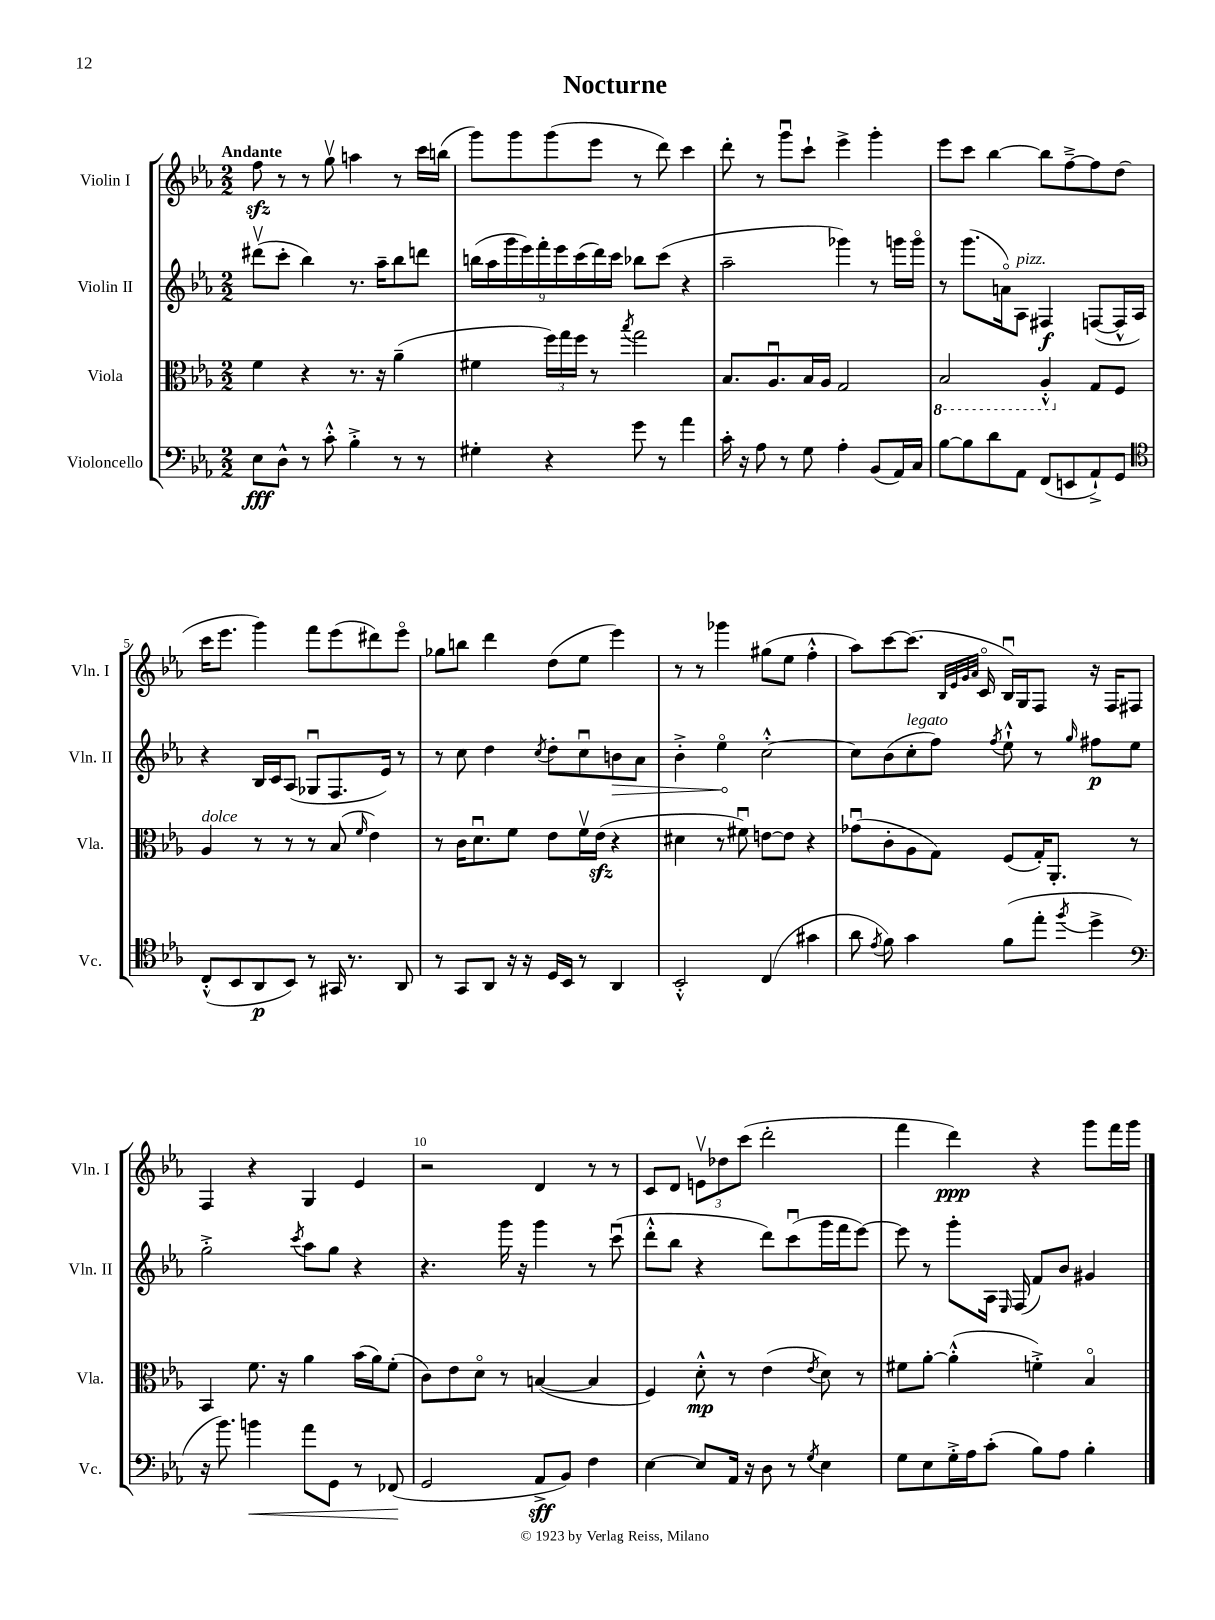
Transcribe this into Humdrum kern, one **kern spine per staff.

**kern	**dynam	**kern	**dynam	**kern	**dynam	**kern	**dynam
*part4	*part4	*part3	*part3	*part2	*part2	*part1	*part1
*staff4	*staff4	*staff3	*staff3	*staff2	*staff2	*staff1	*staff1
*I"Violoncello	*	*I"Viola	*	*I"Violin II	*	*I"Violin I	*
*I'Vc.	*	*I'Vla.	*	*I'Vln. II	*	*I'Vln. I	*
*clefF4	*	*clefC3	*	*clefG2	*	*clefG2	*
*k[b-e-a-]	*	*k[b-e-a-]	*	*k[b-e-a-]	*	*k[b-e-a-]	*
*M2/2	*	*M2/2	*	*M2/2	*	*M2/2	*
=1	=1	=1	=1	=1	=1	=1	=1
!	!	!	!	!	!	!LO:TX:a:B:t=Andante	!
8E-\L	fff	4f\	.	(8ddd#Xv\L	.	8ffzz\	.
8D^^\J	.	.	.	8ccc'\J	.	8r	.
8r	.	4r	.	4bb-\)	.	8r	.
8c'^^\	.	.	.	.	.	8ggv\	.
4B-'^\	.	8.r	.	8.r	.	4aan\	.
.	.	16r	.	16aa-~\KL	.	.	.
8r	.	(4a-~\	.	8bb-\	.	8r	.
8r	.	.	.	8dddn\J	.	16ccc\LL	.
.	.	.	.	.	.	(16bbn\JJ	.
=2	=2	=2	=2	=2	=2	=2	=2
4G#X'\	.	4f#X\	.	(18bbn\LL	.	8ggg\L)	.
.	.	.	.	18aa-\	.	.	.
.	.	.	.	18ggg\	.	.	.
.	.	.	.	.	.	8ggg\	.
.	.	.	.	18eee-\)	.	.	.
.	.	.	.	18fff'\	.	.	.
4r	.	24ff\LL)	.	.	.	(8ggg\	.
.	.	.	.	18eee-\	.	.	.
.	.	24gg\	.	.	.	.	.
.	.	24ff\JJ	.	(18ccc\	.	.	.
.	.	8r	.	.	.	8eee-\J	.
.	.	.	.	18ddd\)	.	.	.
.	.	.	.	18ccc\JJ	.	.	.
.	.	8qbb-/	.	.	.	.	.
8g\	.	2gg\	.	8bb-X\L	.	8r	.
8r	.	.	.	(8ccc\J	.	8ddd\)	.
4a-\	.	.	.	4r	.	4ccc\	.
=3	=3	=3	=3	=3	=3	=3	=3
16c'\	.	8.B-/L	.	2aa-~\	.	8ddd'\	.
16r	.	.	.	.	.	.	.
8A-\	.	.	.	.	.	8r	.
.	.	8.A-u/	.	.	.	.	.
8r	.	.	.	.	.	8gggu\L	.
8G\	.	16B-/L	.	.	.	8ccc`\J	.
.	.	16A-/JJ	.	.	.	.	.
4A-'\	.	2G/	.	4ggg-X\)	.	4eee-^\	.
(8BB-/L	.	.	.	8r	.	4ggg'\	.
16AA-/L)	.	.	.	16gggn\LL	.	.	.
16C/JJ	.	.	.	16ggg\JJ	.	.	.
=4	=4	=4	=4	=4	=4	=4	=4
*	*	*8ba	*	*	*	*	*
[8B-\L	.	2BB-/	.	8r	.	8eee-\L	.
8B-\]	.	.	.	(8.ggg\L	.	8ccc\J	.
8d\	.	.	.	.	.	[4bb-\	.
.	.	.	.	16an\k)	.	.	.
!	!	!	!	!LO:TX:a:i:t=pizz.	!	!	!
8AA-\J	.	.	.	8A-\J	.	.	.
(8FF/L	.	4AA-'^^/	.	4F#X/	f	8bb-\L]	.
8EEn/	.	.	.	.	.	[8ff~^\	.
*	*	*X8ba	*	*	*	*	*
8AA-`^/)	.	8G/L	.	([8Fn/L	.	8ff\]	.
8GG/J	.	8F/J	.	16F^^/L]	.	(8dd\J	.
.	.	.	.	16A-/JJ)	.	.	.
!!LO:LB:g=z
=5	=5	=5	=5	=5	=5	=5	=5
*clefC4	*	*	*	*	*	*	*
!	!	!LO:TX:a:i:t=dolce	!	!	!	!	!
(8C'^^/L	.	4A-/	.	4r	.	16ccc\KL	.
.	.	.	.	.	.	8.eee-\J	.
8BB-/	.	.	.	.	.	.	.
8AA-/	p	8r	.	16B-/LL	.	4ggg\)	.
.	.	.	.	16c/J	.	.	.
8BB-/J)	.	8r	.	(8A-/J	.	.	.
8r	.	8r	.	8G-Xu/L	.	8fff\L	.
16GG#X/	.	(8B-/	.	8.F/	.	(8eee-\	.
8.r	.	.	.	.	.	.	.
.	.	16qqf/	.	.	.	.	.
.	.	4e-\)	.	.	.	8ddd#X\)	.
.	.	.	.	16e-/Jk)	.	.	.
8AA-/	.	.	.	8r	.	8eee-\J	.
=6	=6	=6	=6	=6	=6	=6	=6
8r	.	8r	.	8r	.	8gg-X\L	.
8GG/L	.	16c\KL	.	8cc\	.	8bbn\J	.
.	.	8.du\	.	.	.	.	.
8AA-/J	.	.	.	4dd\	.	4ddd\	.
16r	.	8f\J	.	.	.	.	.
16r	.	.	.	.	.	.	.
.	.	.	.	8qcc/	.	.	.
16D/LL	.	8e-\L	.	8dd'\L	.	(8dd\L	.
16BB-/JJ	.	.	.	.	.	.	.
8r	.	16fv\L	.	8ccu\	.	8ee-\J	.
.	.	(16e-zz\JJ	.	.	.	.	.
!	!	!	!	!	!LO:HP:b	!	!
4AA-/	.	4r	.	8bn\	>	4eee-\)	.
.	.	.	.	8a-\J	.	.	.
=7	=7	=7	=7	=7	=7	=7	=7
2BB-'^^/	.	4d#X\	.	4b-'^\	.	8r	.
.	.	.	.	.	.	8r	.
.	.	8r	.	4ee-\	.	4ggg-X\	.
.	.	8f#Xu\)	.	.	.	.	.
(4C/	.	[8en\L	.	[2cc'^^\	]	(8gg#X\L	.
.	.	8e\J]	.	.	.	8ee-\J	.
4g#X\	.	4r	.	.	.	4ff'^^\	.
=8	=8	=8	=8	=8	=8	=8	=8
8a-\	.	(8g-Xu\L	.	8cc\L]	.	8aa-\L)	.
8qe-/	.	.	.	.	.	.	.
8f\)	.	8c'\	.	(8b-\	.	[8ccc\	.
!	!	!	!	!LO:TX:a:i:t=legato	!	!	!
4g\	.	8A-\	.	8cc'\	.	(8.ccc\J]	.
.	.	8G\J)	.	8ff\J)	.	.	.
.	.	.	.	.	.	32qqB-/LLL	.
.	.	.	.	.	.	32qqe-/	.
.	.	.	.	.	.	32qqg/	.
.	.	.	.	.	.	32qqa-/JJJ	.
.	.	.	.	.	.	16c/	.
.	.	.	.	8qff/	.	.	.
(8f\L	.	(8F/L	.	8ee-`^^\	.	16B-u/LL)	.
.	.	.	.	.	.	16G/J	.
8ee-'\J	.	16G'/K)	.	8r	.	8F/J	.
.	.	8.AA-'/J	.	.	.	.	.
8qff/	.	.	.	16qqgg/	.	.	.
4dd^\	.	.	.	8ff#X\L	p	16r	.
.	.	.	.	.	.	16F/KL	.
.	.	8r	.	8ee-\J	.	8F#X/J	.
!!LO:LB:g=z
=9	=9	=9	=9	=9	=9	=9	=9
*clefF4	*	*	*	*	*	*	*
16r	.	4BB-/	.	2gg'^\	.	4F/	.
8.b-\)	.	.	.	.	.	.	.
!	!LO:HP:b	!	!	!	!	!	!
4bn\	<	8.f\	.	.	.	4r	.
.	.	16r	.	.	.	.	.
.	.	.	.	8qccc/	.	.	.
8a-\L	.	4a-\	.	8aa-\L	.	4G/	.
8GG\J	.	.	.	8gg\J	.	.	.
8r	.	(16b-\LL	.	4r	.	4e-/	.
.	.	16a-\J)	.	.	.	.	.
(8FF-X/	.	(8f'\J	.	.	.	.	.
.	[	.	.	.	.	.	.
=10	=10	=10	=10	=10	=10	=10	=10
2GG/	.	8c\L)	.	4.r	.	2r	.
.	.	8e-\	.	.	.	.	.
.	.	8d\J	.	.	.	.	.
.	.	8r	.	16ggg\	.	.	.
.	.	.	.	16r	.	.	.
8AA-^/L	sff	([4Bn/	.	4ggg\	.	4d/	.
8BB-/J)	.	.	.	.	.	.	.
4F\	.	4B/]	.	8r	.	8r	.
.	.	.	.	(8cccu\	.	8r	.
=11	=11	=11	=11	=11	=11	=11	=11
[4E-\	.	4F/)	.	8ddd'^^\L	.	8c/L	.
.	.	.	.	8bb-\J	.	8d/J	.
8E-/L]	.	8d'^^\	mp	4r	.	12env\L	.
.	.	.	.	.	.	12dd-X\	.
16AA-/Jk	.	8r	.	.	.	.	.
.	.	.	.	.	.	(12ccc\J	.
16r	.	.	.	.	.	.	.
8D\	.	(4e-\	.	8ddd\L)	.	2ddd'\	.
8r	.	.	.	(8cccu\	.	.	.
8qG/	.	8qe-/	.	.	.	.	.
4E-\	.	8d\)	.	16ggg\L	.	.	.
.	.	.	.	16fff\J	.	.	.
.	.	8r	.	[8eee-\J)	.	.	.
=12	=12	=12	=12	=12	=12	=12	=12
8G\L	.	8f#X\L	.	8eee-\]	.	4fff\	.
8E-\	.	[8a-'\J	.	8r	.	.	.
16G'^\L	.	(4a-'^^\]	.	8ggg'\L	.	4ddd\)	ppp
16A-\J	.	.	.	.	.	.	.
(8c'\J	.	.	.	16A-\Jk	.	.	.
.	.	.	.	16qqE-/	.	.	.
.	.	.	.	(16F/	.	.	.
8B-\L)	.	4fn'^\)	.	8f/L)	.	4r	.
8A-\J	.	.	.	8b-/J	.	.	.
4B-'\	.	4B-/	.	4g#X/	.	8ggg\L	.
.	.	.	.	.	.	16fff\L	.
.	.	.	.	.	.	16ggg\JJ	.
==	==	==	==	==	==	==	==
*-	*-	*-	*-	*-	*-	*-	*-
